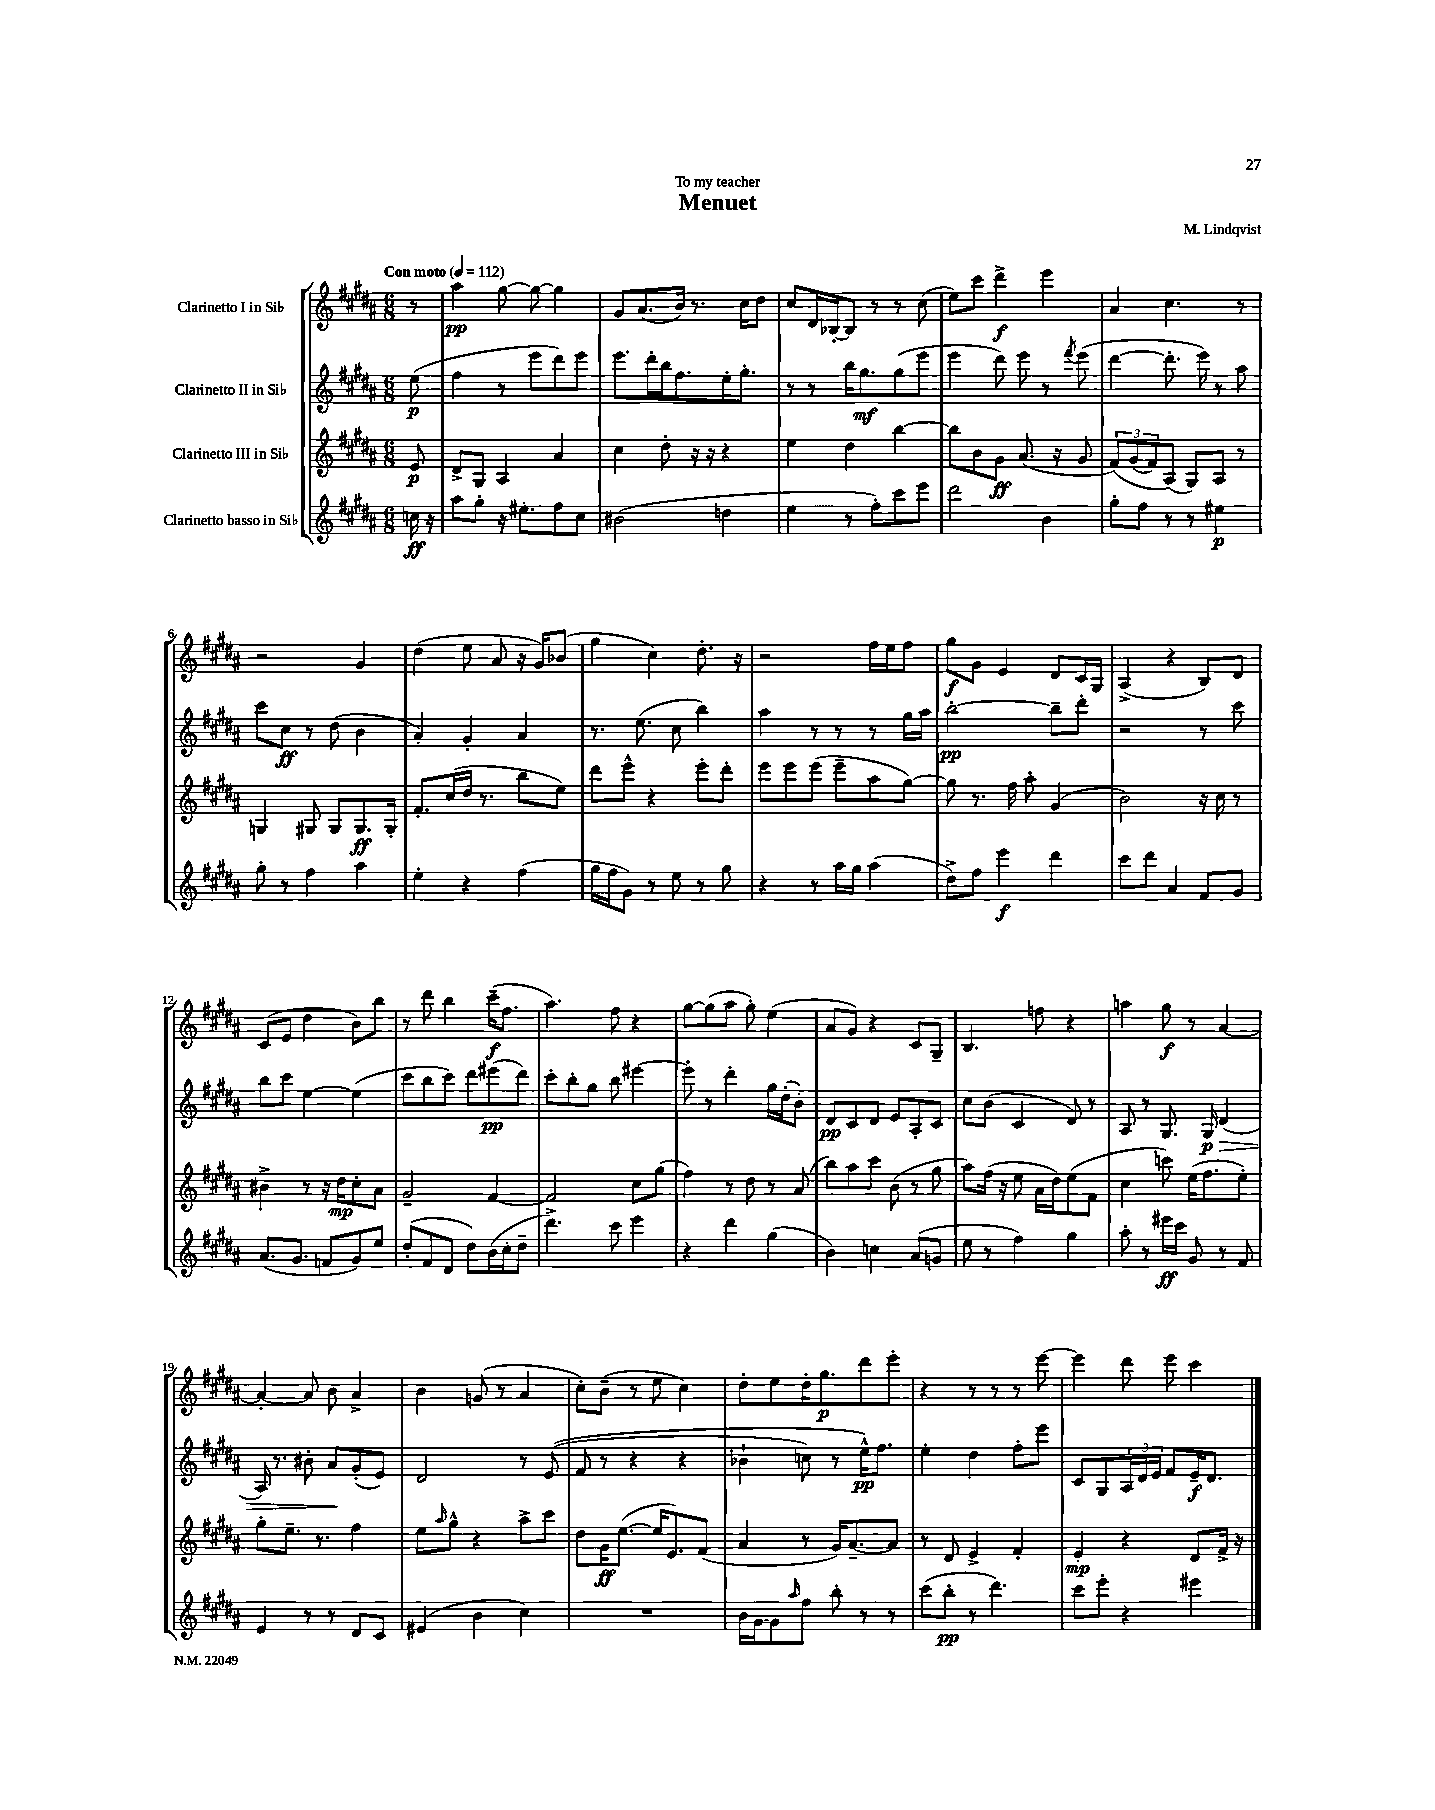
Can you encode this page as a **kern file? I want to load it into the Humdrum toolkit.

**kern	**kern	**kern	**kern
*staff4	*staff3	*staff2	*staff1
*clefG2	*clefG2	*clefG2	*clefG2
*k[f#c#g#d#a#]	*k[f#c#g#d#a#]	*k[f#c#g#d#a#]	*k[f#c#g#d#a#]
*M6/8	*M6/8	*M6/8	*M6/8
*MM112	*MM112	*MM112	*MM112
16cc	8e	(8ee	8r
16r	.	.	.
=	=	=	=
8aa#	8d#^	4ff#	4aa#
8gg#'	8G#	.	.
16r	4A#	8r	[8gg#
8.ee#'	.	.	.
.	.	8eee	8gg#_
8ff#	4a#	8ddd#)	4gg#]
8cc#	.	8eee	.
=	=	=	=
(2b#	4cc#	8.eee	8g#
.	.	.	(8.a#
.	.	16ddd#'	.
.	8dd#'	16bb	.
.	.	8.ff#	16b)
.	16r	.	8.r
.	16r	.	.
4dd	4r	16ee'	.
.	.	8.gg#'	16cc#
.	.	.	8dd#
=	=	=	=
4ee	4ee	8r	8cc#
.	.	8r	16d#
.	.	.	[16B-'
8r	4dd#	16bb	8B-]
.	.	8.gg#	.
8ff#')	.	.	8r
8ccc#	[4bb	(8gg#	8r
8eee	.	8eee	(8cc#
=	=	=	=
2ddd#	8bb]	4eee	8ee)
.	8b	.	8ccc#
.	8g#	8ddd#)	4ddd#^
.	(8.a#	8eee	.
4b	.	8r	4eee
.	16r	.	.
.	.	8qfff#	.
.	8g#	(8eee	.
=	=	=	=
8gg#'	&(12f#)	[4ddd#	4a#
.	(12g#	.	.
8ff#	.	.	.
.	12f#)	.	.
8r	(8A#&)	8.ddd#']	4.cc#
8r	8G#)	.	.
.	.	16eee)	.
4ee#	8A#	8r	.
.	8r	8aa#	8r
=	=	=	=
8gg#'	4G	8ccc#	2r
8r	.	8cc#	.
4ff#	8G#	8r	.
.	8G#	(8dd#	.
4aa#	8.G#	4b	4g#
.	16G#'	.	.
=	=	=	=
4ee'	8.f#'	4a#')	(4dd#
.	(16cc#	.	.
4r	16dd#	4g#'	8ee
.	8.r	.	.
.	.	.	8a#
(4ff#	8bb	4a#	16r
.	.	.	16g#)
.	8ee)	.	(8b-
=	=	=	=
16gg#	8ddd#	8.r	4gg#
16ff#	.	.	.
8g#)	8eee^^	.	.
.	.	(8.ee	.
8r	4r	.	4cc#)
8ee	.	8cc#	.
8r	8eee'	4bb)	8.dd#'
8gg#	8ddd#'	.	.
.	.	.	16r
=	=	=	=
4r	8eee	4aa#	2r
.	8eee	.	.
8r	(8eee	8r	.
16aa#	8eee~	8r	.
16gg#	.	.	.
(4aa#	8aa#	8r	16ff#
.	.	.	16ee
.	[8gg#)	16gg#	8ff#
.	.	16aa#	.
=	=	=	=
8dd#^)	8gg#]	[2bb'	8gg#
8ff#	8.r	.	8g#
4eee	.	.	4e
.	16ff#	.	.
.	8aa#'	.	.
4ddd#	(4g#	8bb~]	8d#
.	.	8ddd#'	16c#
.	.	.	16G#
=	=	=	=
8ccc#	2b)	2r	(4A#^
8ddd#	.	.	.
4a#	.	.	4r
8f#	16r	8r	8B)
.	16cc#	.	.
8g#	8r	8ccc#	8d#
=	=	=	=
(8.a#	4b#^	8bb	(8c#
.	.	8ccc#	8e
8.g#	.	.	.
.	8r	[4ee	4dd#
8f	16r	.	.
.	16dd#	.	.
8g#)	8cc#'	(4ee]	8b)
8ee	8a#	.	8bb
=	=	=	=
(8dd#'	2g#~	8ccc#	8r
8f#	.	8bb	8ddd#
8d#	.	8ccc#)	4bb
8dd#)	.	8ddd#	.
(16b	[4f#	(8eee#	(16ccc#~
16cc#'	.	.	8.ff#
8dd#~	.	8ddd#)	.
=	=	=	=
4.ddd#^)	2f#]	8ccc#'	4.aa#)
.	.	8bb'	.
.	.	8gg#	.
8ccc#	.	8bb	8ff#
4eee	8cc#	[4eee#	4r
.	(8gg#	.	.
=	=	=	=
4r	4ff#)	8eee#']	[8gg#
.	.	8r	(8gg#]
4ddd#	8r	4ddd#'	8aa#
.	8dd#	.	8gg#')
(4gg#	8r	16gg#	(4ee
.	.	(16dd#'	.
.	(8a#	8b')	.
=	=	=	=
4b)	8bb)	8d#	8a#
.	8aa#	8c#	8g#)
4cc	8ccc#	8d#	4r
.	(8b	8e	.
(8a#	8r	8A#'	8c#
8g	8gg#	8c#	8G#~
=	=	=	=
8ee	8aa#)	8cc#	4.B
8r	(16ff#	(8b	.
.	16r	.	.
4ff#)	8ee	4c#	.
.	16a#	.	8ff
.	16dd#)	.	.
4gg#	(8ee	8d#)	4r
.	8f#	8r	.
=	=	=	=
8aa#'	4cc#	8A#	4aa
8r	.	8r	.
16eee#	8ccc)	8.G#	8gg#
16ccc#	.	.	.
8g#	(16ee	.	8r
.	8.ff#	16G#	.
8r	.	(4d#	[4a#
8f#	8ee')	.	.
=	=	=	=
4e	8gg#'	16A#)	4a#'_
.	.	8.r	.
.	8.ee~	.	.
8r	.	8b#'	8a#]
.	8.r	.	.
8r	.	8a#	8b
8d#	4ff#	(8g#'	4a#^
8c#	.	8e)	.
=	=	=	=
(4e#	8ee	2d#	4b
.	16qqaa#	.	.
.	8gg#^^	.	.
4b	4r	.	(8g
.	.	.	8r
4cc#)	8aa#^	8r	4a#
.	8ccc#	&((8e	.
=	=	=	=
2.r	8dd#	8f#	8cc#')
.	16g#	8r	(8b~
.	([8.ee	.	.
.	.	4r	8r
.	16ee]	.	8ee
.	8.e)	.	.
.	.	4r	4cc#)
.	(8f#	.	.
=	=	=	=
16b	4a#	4b-`	8dd#'
[16g#	.	.	.
8g#]	.	.	8ee
16qqaa#	.	.	.
8ff#	8r	8cc)	16dd#'
.	.	.	8.gg#
8bb'	16g#)	8r	.
.	[8.a#~	.	.
8r	.	16ee^^&)	8ddd#
.	.	8.ff#	.
8r	8a#]	.	8eee'
=	=	=	=
(8ccc#	8r	4ee'	4r
8bb'	8d#	.	.
8r	4e^	4dd#	8r
4.ddd#)	.	.	8r
.	4f#'	8ff#'	8r
.	.	8eee	[8eee
=	=	=	=
8ccc#	4e'	8c#	4eee]
8eee'	.	8G#	.
4r	4r	24A#	8ddd#
.	.	24d#	.
.	.	24e	.
.	.	8f#	8eee
4eee#	8d#	16e~	4ccc#
.	.	8.d#	.
.	16f#^	.	.
.	16r	.	.
==	==	==	==
*-	*-	*-	*-
